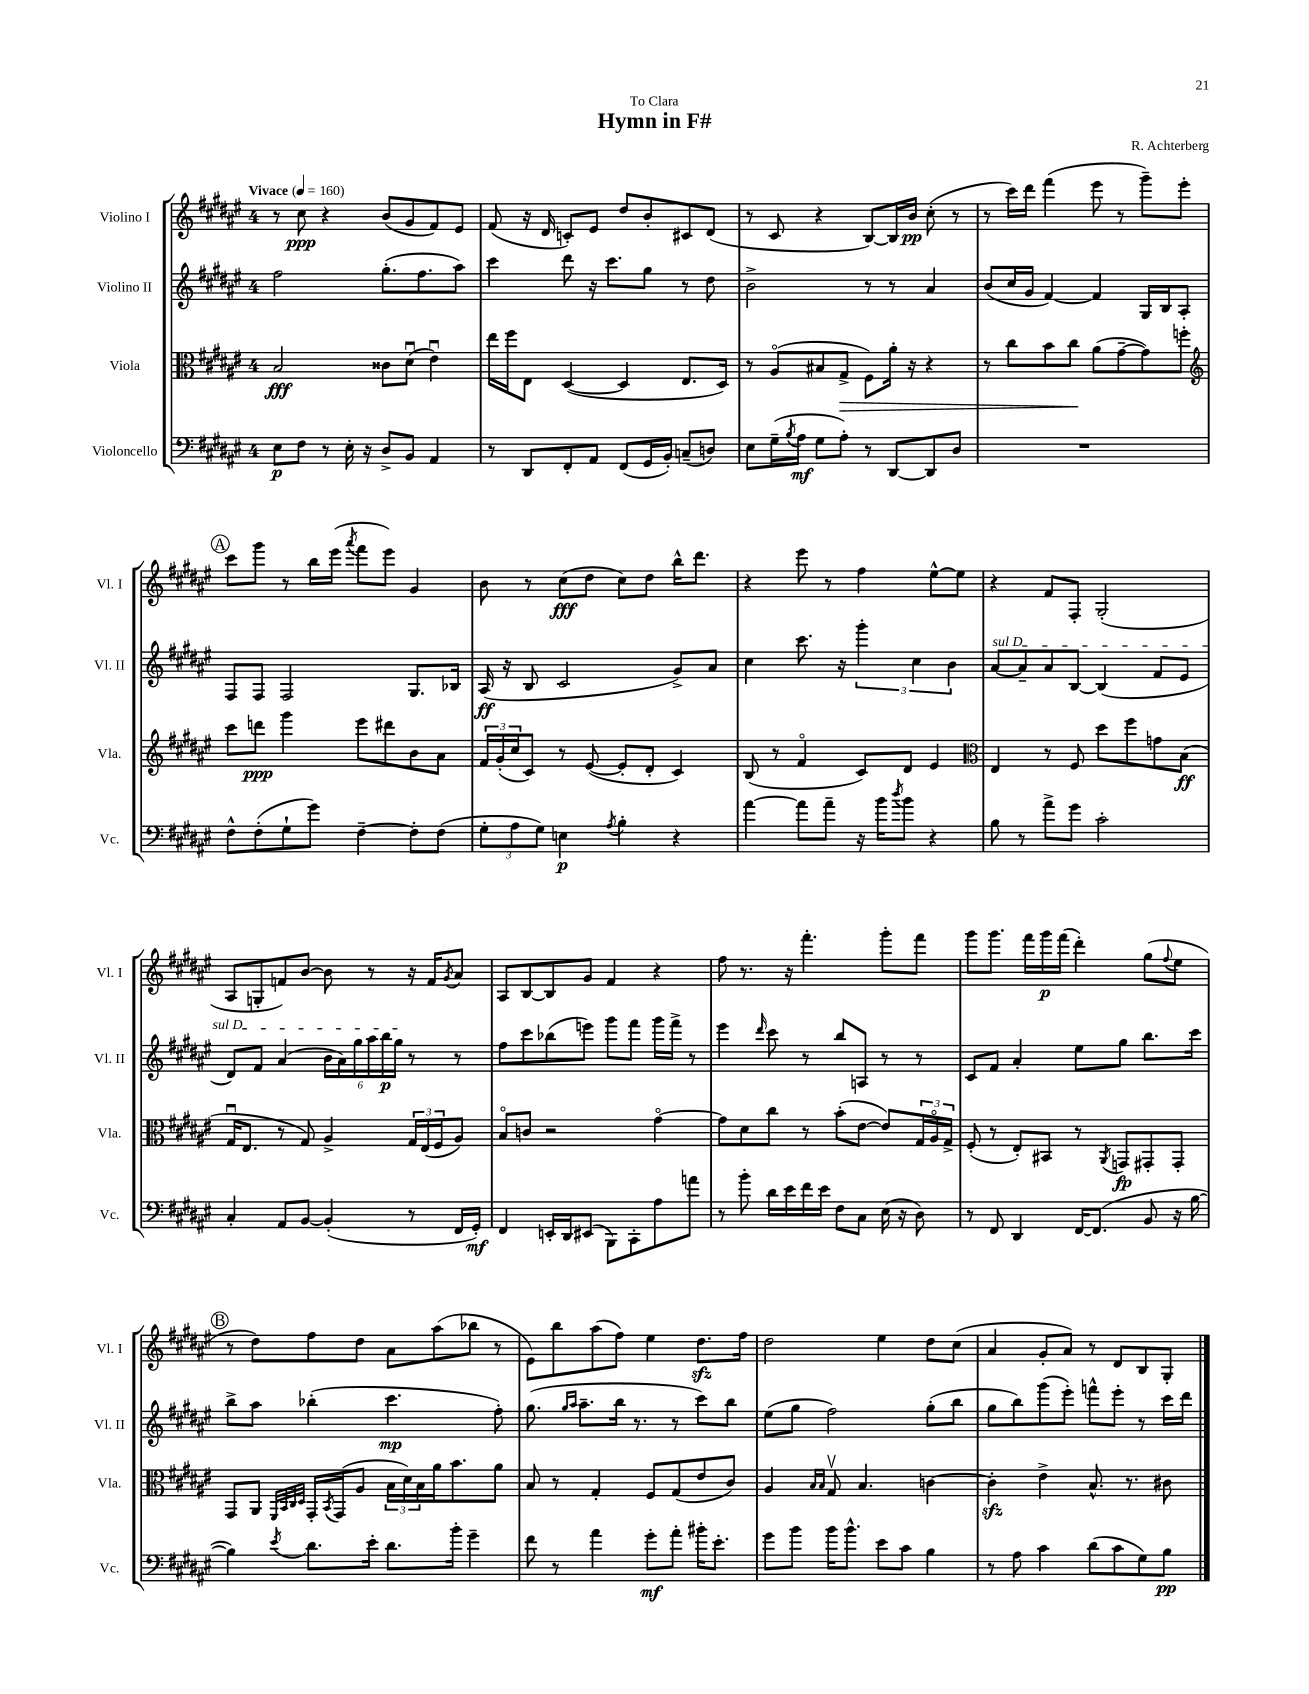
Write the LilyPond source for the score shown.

\header { title = "Hymn in F#" composer = "R. Achterberg" dedication = "To Clara" }
<<
\new StaffGroup <<
\new Staff = "s0" \with { instrumentName = "Violino I" shortInstrumentName = "Vl. I" } {
    \clef treble \key fis \major \once \override Staff.TimeSignature.style = #'single-digit \time 4/4 \tempo "Vivace" 4 = 160
    r8 cis''8\ppp r4 b'8( gis'8 fis'8) eis'8 |
    fis'8( r16 dis'16 c'8-.) eis'8 dis''8 b'8-. cis'8 dis'8( |
    r8 cis'8 r4 b8~) b16 b'16\pp cis''8-.( r8 |
    r8 cis'''16) dis'''16 fis'''4( eis'''8 r8 gis'''8--) eis'''8-. |
    \mark \markup { \circle "A" } cis'''8 gis'''8 r8 b''16 eis'''16( \acciaccatura { ais'''8 } fis'''8 eis'''8) gis'4 |
    b'8 r8 cis''8\fff( dis''8 cis''8) dis''8 b''16-^ dis'''8. |
    r4 eis'''8 r8 fis''4 eis''8~-^ eis''8 |
    r4 fis'8 fis8-. gis2-.( |
    ais8 g8-. f'8) b'8~ b'8 r8 r16 f'16 \acciaccatura { gis'8 } ais'8 |
    ais8 b8~ b8 gis'8 fis'4 r4 |
    fis''8 r8. r16 fis'''4.-. gis'''8-. fis'''8 |
    gis'''8 gis'''8. fis'''16 gis'''16\p fis'''16( dis'''4-.) gis''8( \appoggiatura { fis''8 } eis''8 |
    \mark \markup { \circle "B" } r8 dis''8) fis''8 dis''8 ais'8 ais''8( bes''8 r8 |
    eis'8) b''8 ais''8( fis''8) eis''4 dis''8.\sfz fis''16 |
    dis''2 eis''4 dis''8 cis''8( |
    ais'4 gis'8-. ais'8) r8 dis'8 b8 gis8-. \bar "|." |
}
\new Staff = "s1" \with { instrumentName = "Violino II" shortInstrumentName = "Vl. II" } {
    \clef treble \key fis \major \once \override Staff.TimeSignature.style = #'single-digit \time 4/4
    fis''2 gis''8.-.( fis''8. ais''8) |
    cis'''4 dis'''8 r16 cis'''8. gis''8 r8 dis''8 |
    b'2-> r8 r8 ais'4 |
    b'8( cis''16 gis'16 fis'4~) fis'4 gis16 b16 ais8-. |
    \mark \markup { \circle "A" } fis8 fis8 fis2 gis8. bes16 |
    ais16\ff( r16 b8 cis'2 gis'8->) ais'8 |
    cis''4 cis'''8. r16 \tuplet 3/2 { gis'''4-. cis''4 b'4 } |
    \once \override TextSpanner.bound-details.left.text = \markup { \italic "sul D" } ais'8~\startTextSpan ais'8-- ais'8 b8~ b4( fis'8 eis'8 |
    dis'8) fis'8 ais'4( \tuplet 6/4 { b'16 ais'16) gis''16 ais''16 b''16\p gis''16\stopTextSpan } r8 r8 |
    fis''8 cis'''8 bes''8( e'''8) gis'''8 fis'''8 gis'''16 fis'''16-> r8 |
    eis'''4 \grace { dis'''16 } cis'''8 r8 b''8 a8 r8 r8 |
    cis'8 fis'8 ais'4-. eis''8 gis''8 b''8. cis'''16 |
    \mark \markup { \circle "B" } b''8-> ais''8 bes''4-.( cis'''4.\mp fis''8-.) |
    gis''8.( \grace { gis''16 ais''16 } ais''8.-- b''16 r8. r8 cis'''8) b''8 |
    eis''8( gis''8 fis''2) gis''8-.( b''8 |
    gis''8 b''8) gis'''8( eis'''8-.) f'''8-^ eis'''8-. r8 cis'''16 dis'''16 \bar "|." |
}
\new Staff = "s2" \with { instrumentName = "Viola" shortInstrumentName = "Vla." } {
    \clef alto \key fis \major \once \override Staff.TimeSignature.style = #'single-digit \time 4/4
    b2\fff cisis'8 dis'8\downbow( eis'4\downbow) |
    eis''16 fis''16 eis8 dis4~( dis4 eis8. dis16) |
    r8 ais8\flageolet( bis8 gis8->\> fis8) ais'16-. r16 r4 |
    r8 cis''8 b'8 cis''8\! ais'8( gis'8~-- gis'8) f''8-. |
    \mark \markup { \circle "A" } \clef treble cis'''8 d'''8\ppp gis'''4 eis'''8 dis'''8 b'8 ais'8 |
    \tuplet 3/2 { fis'16 gis'16-.( cis''16 } cis'8) r8 eis'8~( eis'8-. dis'8-. cis'4) |
    b8( r8 fis'4\flageolet cis'8) dis'8 eis'4 |
    \clef alto eis4 r8 fis8 dis''8 fis''8 g'8 b8\ff( |
    gis16\downbow eis8. r8 gis8) ais4-> \tuplet 3/2 { gis16 eis16( fis16 } ais8) |
    b8\flageolet c'8 r2 gis'4~\flageolet |
    gis'8 dis'8 cis''8 r8 b'8-.( eis'8~ eis'8) \tuplet 3/2 { gis16 ais16\flageolet gis16-> } |
    fis8-.( r8 eis8-.) bis,8 r8 \acciaccatura { ais,8 } g,8\fp gis,8-. gis,8-. |
    \mark \markup { \circle "B" } gis,8 ais,8 \grace { fis,32 b,32 cis32 dis32 } gis,16-. \acciaccatura { b,8 } gis,16( ais8 \tuplet 3/2 { b16 dis'16) b16 } ais'16 b'8. ais'8 |
    b8 r8 gis4-. fis8 gis8( eis'8 cis'8) |
    ais4 \grace { b16 b16 } gis8\upbow b4. c'4~ |
    c'4-.\sfz eis'4-> b8.-^ r8. cis'8 \bar "|." |
}
\new Staff = "s3" \with { instrumentName = "Violoncello" shortInstrumentName = "Vc." } {
    \clef bass \key fis \major \once \override Staff.TimeSignature.style = #'single-digit \time 4/4
    eis8\p fis8 r8 eis16-. r16 dis8-> b,8 ais,4 |
    r8 dis,8 fis,8-. ais,8 fis,8( gis,16 b,16-.) c8--( d8) |
    eis8 gis16--( \acciaccatura { b8 } ais16\mf gis8 ais8-.) r8 dis,8~ dis,8 dis8 |
    R1 |
    \mark \markup { \circle "A" } fis8-^ fis8-.( gis8-! gis'8) fis4~-- fis8-. fis8( |
    \tuplet 3/2 { gis8-. ais8 gis8) } e4\p \acciaccatura { ais8 } b4-. r4 |
    ais'4~ ais'8 ais'8-- r16 b'16 \acciaccatura { dis''8 } b'8 r4 |
    b8 r8 ais'8-> gis'8 cis'2-. |
    cis4-. ais,8 b,8~ b,4-.( r8 fis,16 gis,16-.\mf) |
    fis,4 e,16-. dis,16 eis,8( b,,8) cis,8-. ais8 a'8 |
    r8 b'8-. dis'16 eis'16 fis'16 eis'16 fis8 cis8 eis16( r16 dis8) |
    r8 fis,8 dis,4 fis,16~ fis,8.( b,8 r16 b16~ |
    \mark \markup { \circle "B" } b4) \acciaccatura { eis'8 } dis'8. eis'16-. dis'8. b'16-. gis'4-- |
    fis'8 r8 ais'4 gis'8-.\mf ais'8-. bis'16-. eis'8.-. |
    gis'8 b'8 b'16 b'8.-^ eis'8 cis'8 b4 |
    r8 ais8 cis'4 dis'8( cis'8 gis8) b8\pp \bar "|." |
}
>>
>>
\layout { \context { \Score \remove "Bar_number_engraver" } }
